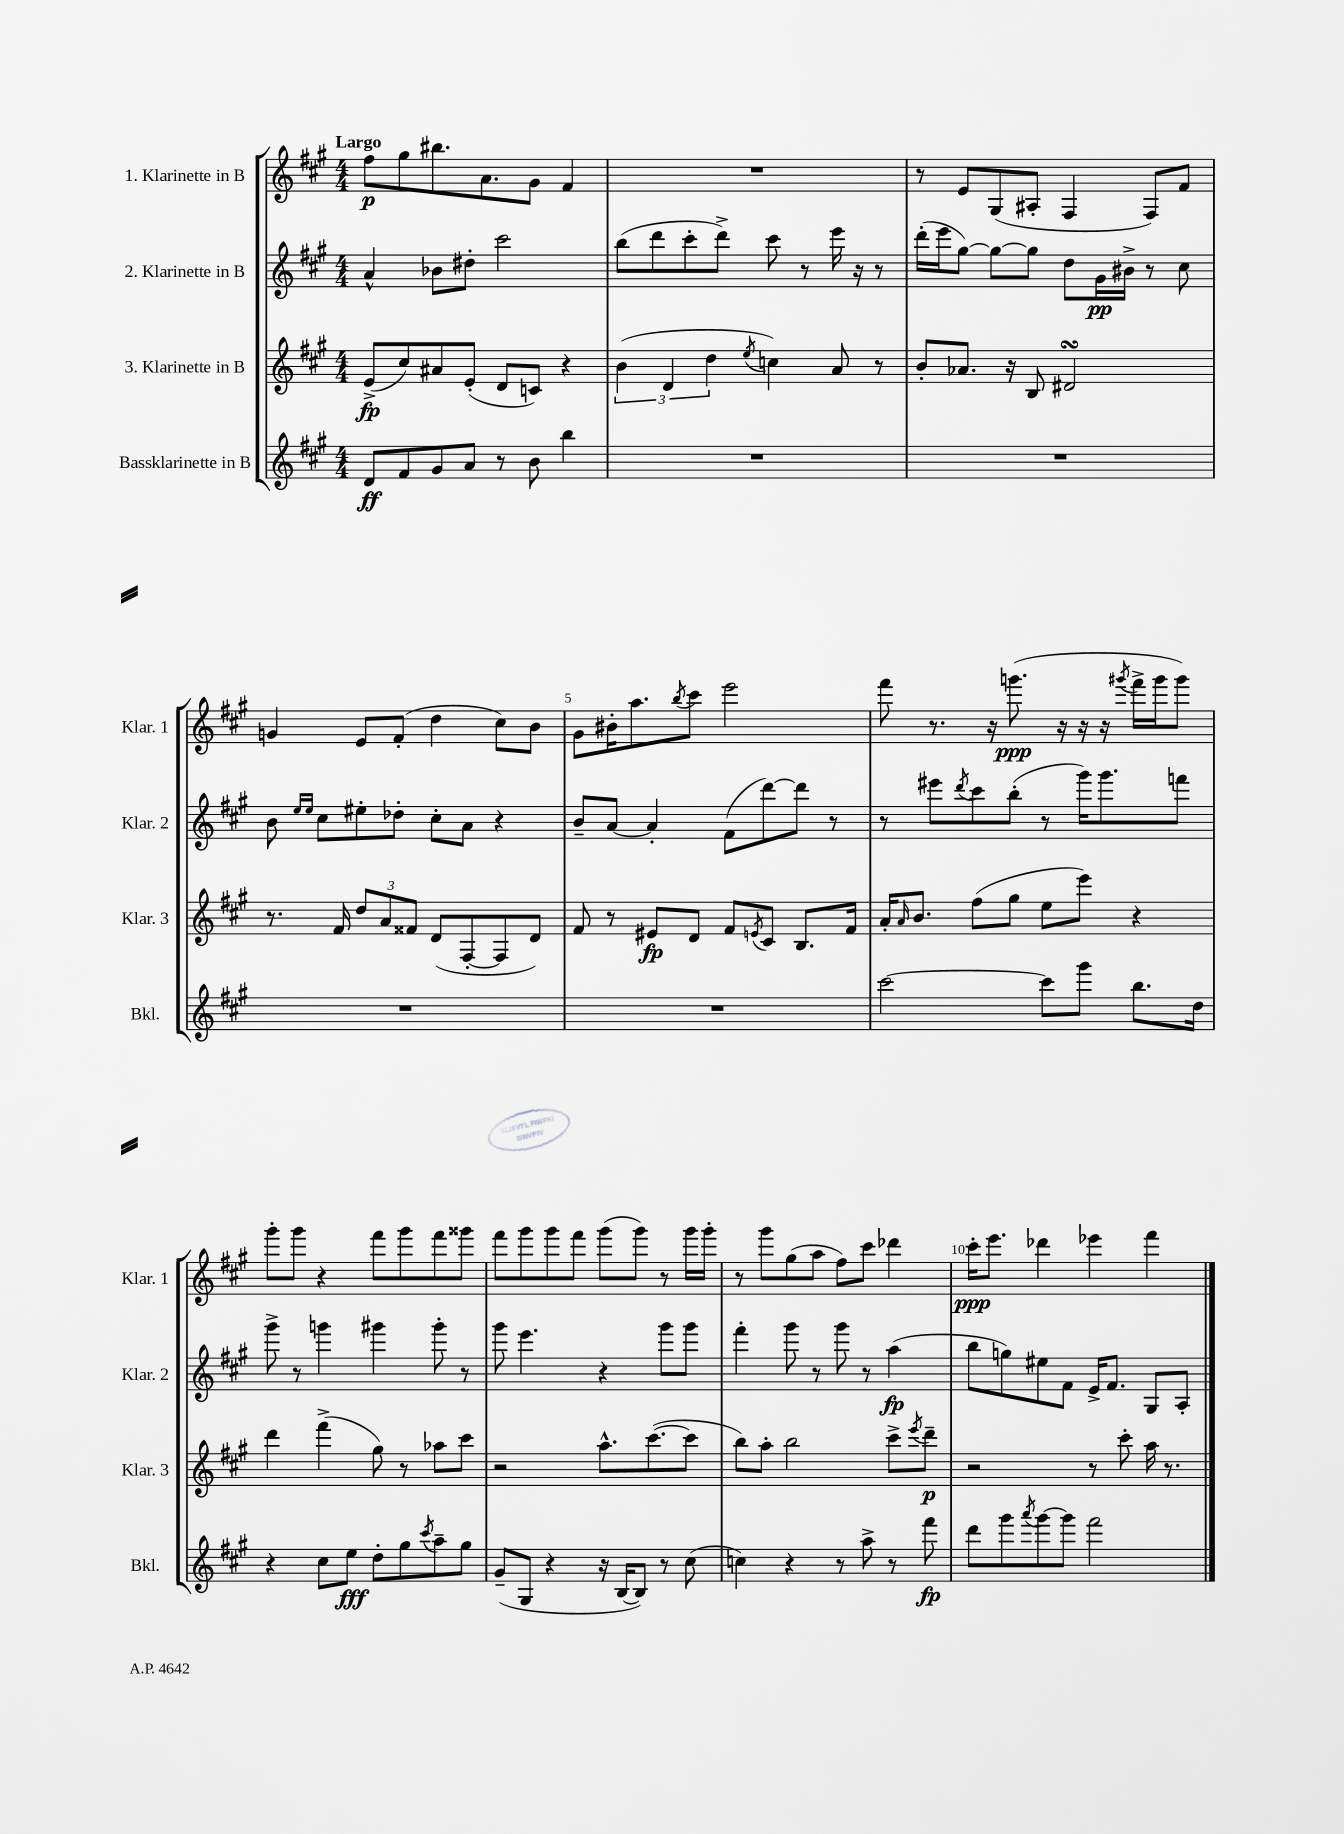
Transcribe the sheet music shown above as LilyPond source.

<<
\new StaffGroup <<
\new Staff = "s0" \with { instrumentName = "1. Klarinette in B" shortInstrumentName = "Klar. 1" } {
    \clef treble \key a \major \numericTimeSignature \time 4/4 \tempo "Largo"
    fis''8\p gis''8 bis''8. a'8. gis'8 fis'4 |
    R1 |
    r8 e'8 gis8( ais8-. fis4 fis8) fis'8 |
    g'4 e'8 fis'8-.( d''4 cis''8) b'8 |
    gis'8 bis'16-. a''8. \acciaccatura { b''8 } cis'''8 e'''2 |
    fis'''8 r8. r16 g'''8.\ppp( r16 r16 r16 \acciaccatura { gis'''8 } fis'''16-> gis'''16 gis'''8) |
    gis'''8-. gis'''8 r4 fis'''8 gis'''8 fis'''8 gisis'''8 |
    fis'''8 gis'''8 gis'''8 fis'''8 gis'''8( gis'''8) r8 gis'''16 gis'''16-. |
    r8 gis'''8 gis''8( a''8 fis''8) cis'''8 des'''4 |
    cis'''16-.\ppp e'''8. des'''4 ees'''4 fis'''4 \bar "|." |
}
\new Staff = "s1" \with { instrumentName = "2. Klarinette in B" shortInstrumentName = "Klar. 2" } {
    \clef treble \key a \major \numericTimeSignature \time 4/4
    a'4-^ bes'8 dis''8-. cis'''2 |
    b''8( d'''8 cis'''8-. d'''8->) cis'''8 r8 e'''16 r16 r8 |
    d'''16-.( e'''16 gis''8~) gis''8~ gis''8 d''8 gis'16\pp bis'16-> r8 cis''8 |
    b'8 \grace { e''16 e''16 } cis''8 eis''8-. des''8-. cis''8-. a'8 r4 |
    b'8-- a'8~ a'4-. fis'8( d'''8~) d'''8 r8 |
    r8 eis'''8 \acciaccatura { d'''8 } cis'''8 b''8-.( r8 gis'''16) gis'''8. f'''8 |
    gis'''8-> r8 g'''4 gis'''4 gis'''8-. r8 |
    gis'''8 e'''4. r4 gis'''8 gis'''8 |
    fis'''4-. gis'''8 r8 gis'''8 r8 a''4\fp( |
    b''8 g''8) eis''8 fis'8 e'16-> fis'8. gis8 a8-. \bar "|." |
}
\new Staff = "s2" \with { instrumentName = "3. Klarinette in B" shortInstrumentName = "Klar. 3" } {
    \clef treble \key a \major \numericTimeSignature \time 4/4
    e'8->\fp( cis''8) ais'8 e'8-.( d'8 c'8) r4 |
    \tuplet 3/2 { b'4( d'4 d''4 } \acciaccatura { e''8 } c''4) a'8 r8 |
    b'8-. aes'8. r16 b8 dis'2\turn |
    r8. fis'16 \tuplet 3/2 { d''8 a'8 fisis'8 } d'8( fis8~-. fis8 d'8) |
    fis'8 r8 eis'8\fp d'8 fis'8 \acciaccatura { e'8 } cis'8 b8. fis'16 |
    a'16-. \grace { a'16 } b'8. fis''8( gis''8 e''8 e'''8) r4 |
    d'''4 fis'''4->( gis''8) r8 aes''8 cis'''8 |
    r2 a''8.-^ cis'''8.~( cis'''8 |
    b''8) a''8-. b''2 cis'''8-> \acciaccatura { e'''8 } d'''8--\p |
    r2 r8 cis'''8-. a''16 r8. \bar "|." |
}
\new Staff = "s3" \with { instrumentName = "Bassklarinette in B" shortInstrumentName = "Bkl." } {
    \clef treble \key a \major \numericTimeSignature \time 4/4
    d'8\ff fis'8 gis'8 a'8 r8 b'8 b''4 |
    R1 |
    R1 |
    R1 |
    R1 |
    cis'''2~ cis'''8 gis'''8 b''8. d''16 |
    r4 cis''8 e''8\fff d''8-. gis''8 \acciaccatura { cis'''8 } a''8-- gis''8 |
    gis'8--( gis8 r4 r16 b16~ b8) r8 cis''8( |
    c''4) r4 r8 a''8-> r8 fis'''8\fp |
    d'''8 gis'''8 \acciaccatura { a'''8 } gis'''8~ gis'''8 fis'''2 \bar "|." |
}
>>
>>
\layout { \context { \Score \override BarNumber.break-visibility = ##(#f #t #t) barNumberVisibility = #(every-nth-bar-number-visible 5) } }
